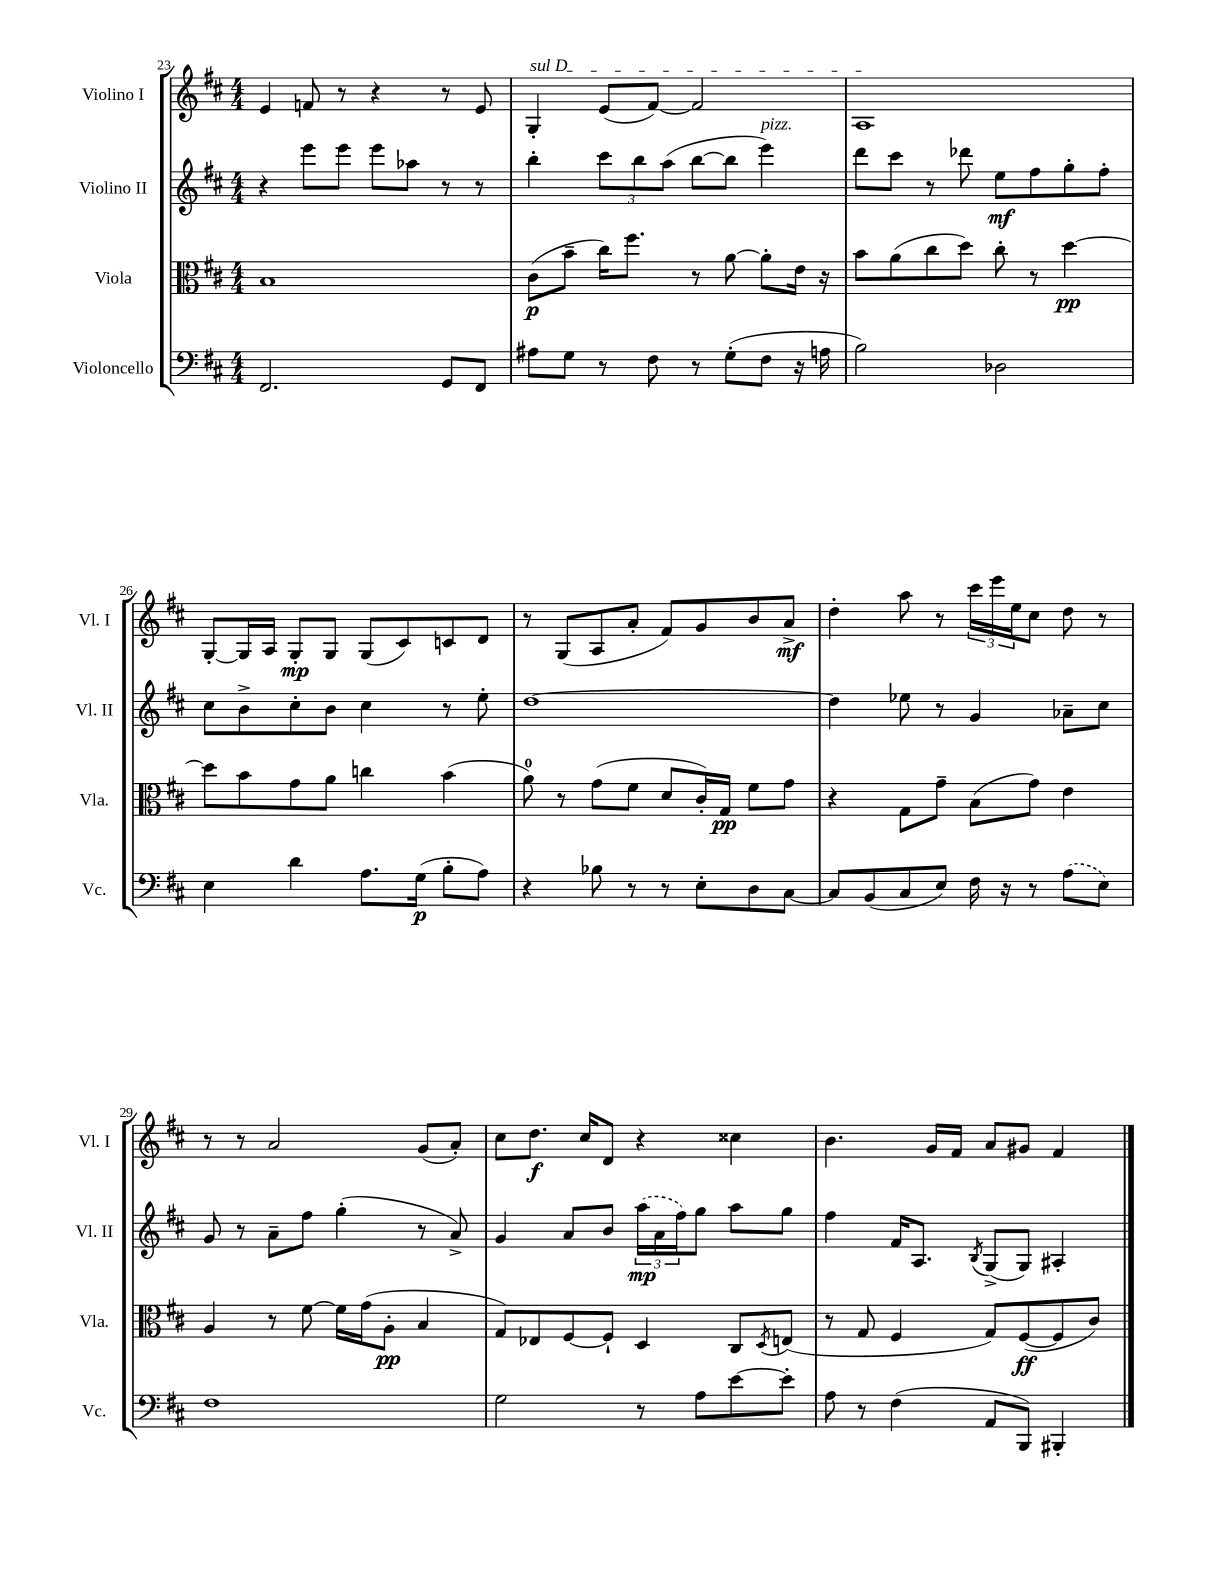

**kern	**dynam	**kern	**dynam	**kern	**dynam	**kern	**dynam
*part4	*part4	*part3	*part3	*part2	*part2	*part1	*part1
*staff4	*staff4	*staff3	*staff3	*staff2	*staff2	*staff1	*staff1
*I"Violoncello	*	*I"Viola	*	*I"Violino II	*	*I"Violino I	*
*I'Vc.	*	*I'Vla.	*	*I'Vl. II	*	*I'Vl. I	*
*clefF4	*	*clefC3	*	*clefG2	*	*clefG2	*
*k[f#c#]	*	*k[f#c#]	*	*k[f#c#]	*	*k[f#c#]	*
*M4/4	*	*M4/4	*	*M4/4	*	*M4/4	*
=23	=23	=23	=23	=23	=23	=23	=23
2.FF#/	.	1B	.	4r	.	4e/	.
.	.	.	.	8eee\L	.	8fn/	.
.	.	.	.	8eee\J	.	8r	.
.	.	.	.	8eee\L	.	4r	.
.	.	.	.	8aa-X\J	.	.	.
8GG/L	.	.	.	8r	.	8r	.
8FF#/J	.	.	.	8r	.	8e/	.
=24	=24	=24	=24	=24	=24	=24	=24
!	!	!	!	!	!	!LO:TX:a:i:t=sul D	!
8A#X\L	.	(8c#\L	p	4bb'\	.	4G'/	.
8G\J	.	8b~\J	.	.	.	.	.
8r	.	16cc#\KL)	.	12ccc#\L	.	(8e/L	.
.	.	8.ff#\J	.	.	.	.	.
.	.	.	.	12bb\	.	.	.
8F#\	.	.	.	.	.	[8f#/J)	.
.	.	.	.	(12aa\J	.	.	.
8r	.	8r	.	[8bb\L	.	2f#/]	.
(8G'\L	.	[8a\	.	8bb\J]	.	.	.
!	!	!	!	!LO:TX:a:i:t=pizz.	!	!	!
8F#\J	.	8a'\L]	.	4eee\)	.	.	.
16r	.	16e\Jk	.	.	.	.	.
16An\	.	16r	.	.	.	.	.
=25	=25	=25	=25	=25	=25	=25	=25
2B\)	.	8b\L	.	8ddd\L	.	1A	.
.	.	(8a\	.	8ccc#\J	.	.	.
.	.	8cc#\	.	8r	.	.	.
.	.	8dd\J)	.	8ddd-X\	.	.	.
2D-X\	.	8cc#'\	.	8ee\L	mf	.	.
.	.	8r	.	8ff#\	.	.	.
.	.	[4dd\	pp	8gg'\	.	.	.
.	.	.	.	8ff#'\J	.	.	.
!!LO:LB:g=z
=26	=26	=26	=26	=26	=26	=26	=26
4E\	.	8dd\L]	.	8cc#\L	.	[8G'/L	.
.	.	8b\	.	8b^\	.	16G/L]	.
.	.	.	.	.	.	16A/JJ	.
4d\	.	8g\	.	8cc#'\	.	8G'/L	mp
.	.	8a\J	.	8b\J	.	8G/J	.
8.A\L	.	4ccn\	.	4cc#\	.	(8G/L	.
.	.	.	.	.	.	8c#/)	.
(16G\Jk	p	.	.	.	.	.	.
8B'\L	.	(4b\	.	8r	.	8cn/	.
8A\J)	.	.	.	8ee'\	.	8d/J	.
=27	=27	=27	=27	=27	=27	=27	=27
4r	.	8a\)	.	[1dd	.	8r	.
.	.	8r	.	.	.	(8G/L	.
8B-X\	.	(8g\L	.	.	.	8A/	.
8r	.	8f#\J	.	.	.	8a'/J	.
8r	.	8d/L	.	.	.	8f#/L)	.
8E'\L	.	16c#'/L)	.	.	.	8g/	.
.	.	16G/JJ	pp	.	.	.	.
8D\	.	8f#\L	.	.	.	8b/	.
[8C#\J	.	8g\J	.	.	.	8a^/J	mf
=28	=28	=28	=28	=28	=28	=28	=28
8C#/L]	.	4r	.	4dd\]	.	4dd'\	.
(8BB/	.	.	.	.	.	.	.
8C#/	.	8G\L	.	8ee-X\	.	8aa\	.
8E/J)	.	8g~\J	.	8r	.	8r	.
16F#\	.	(8B\L	.	4g/	.	24ccc#\LL	.
.	.	.	.	.	.	24eee\	.
16r	.	.	.	.	.	.	.
.	.	.	.	.	.	24ee\J	.
8r	.	8g\J)	.	.	.	8cc#\J	.
(8A\L	.	4e\	.	8a-X~\L	.	8dd\	.
8E\J)	.	.	.	8cc#\J	.	8r	.
!!LO:LB:g=z
=29	=29	=29	=29	=29	=29	=29	=29
1F#	.	4A/	.	8g/	.	8r	.
.	.	.	.	8r	.	8r	.
.	.	8r	.	8a~\L	.	2a/	.
.	.	[8f#\	.	8ff#\J	.	.	.
.	.	16f#\LL]	.	(4gg'\	.	.	.
.	.	(16g\J	.	.	.	.	.
.	.	8A'\J	pp	.	.	.	.
.	.	4B/	.	8r	.	(8g/L	.
.	.	.	.	8a^/)	.	8a'/J)	.
=30	=30	=30	=30	=30	=30	=30	=30
2G\	.	8G/L)	.	4g/	.	8cc#\L	.
.	.	8E-X/	.	.	.	8.dd\J	f
.	.	[8F#/	.	8a/L	.	.	.
.	.	.	.	.	.	16cc#/KL	.
.	.	8F#`/J]	.	8b/J	.	8d/J	.
8r	.	4D/	.	(24aa\LL	mp	4r	.
.	.	.	.	24a\	.	.	.
.	.	.	.	24ff#\J)	.	.	.
8A\L	.	.	.	8gg\J	.	.	.
[8e\	.	8C#/L	.	8aa\L	.	4cc##X\	.
.	.	8qD/	.	.	.	.	.
8e'\J]	.	(8En/J	.	8gg\J	.	.	.
=31	=31	=31	=31	=31	=31	=31	=31
8A\	.	8r	.	4ff#\	.	4.b\	.
8r	.	8G/	.	.	.	.	.
(4F#\	.	4F#/	.	16f#/KL	.	.	.
.	.	.	.	8.A/J	.	.	.
.	.	.	.	.	.	16g/LL	.
.	.	.	.	.	.	16f#/JJ	.
.	.	.	.	8qB/	.	.	.
8AA/L	.	8G/L)	.	(8G^/L	.	8a/L	.
8BBB/J)	.	([8F#/	ff	8G/J)	.	8g#X/J	.
4BBB#X'/	.	8F#/]	.	4A#X'/	.	4f#/	.
.	.	8c#/J)	.	.	.	.	.
==	==	==	==	==	==	==	==
*-	*-	*-	*-	*-	*-	*-	*-
